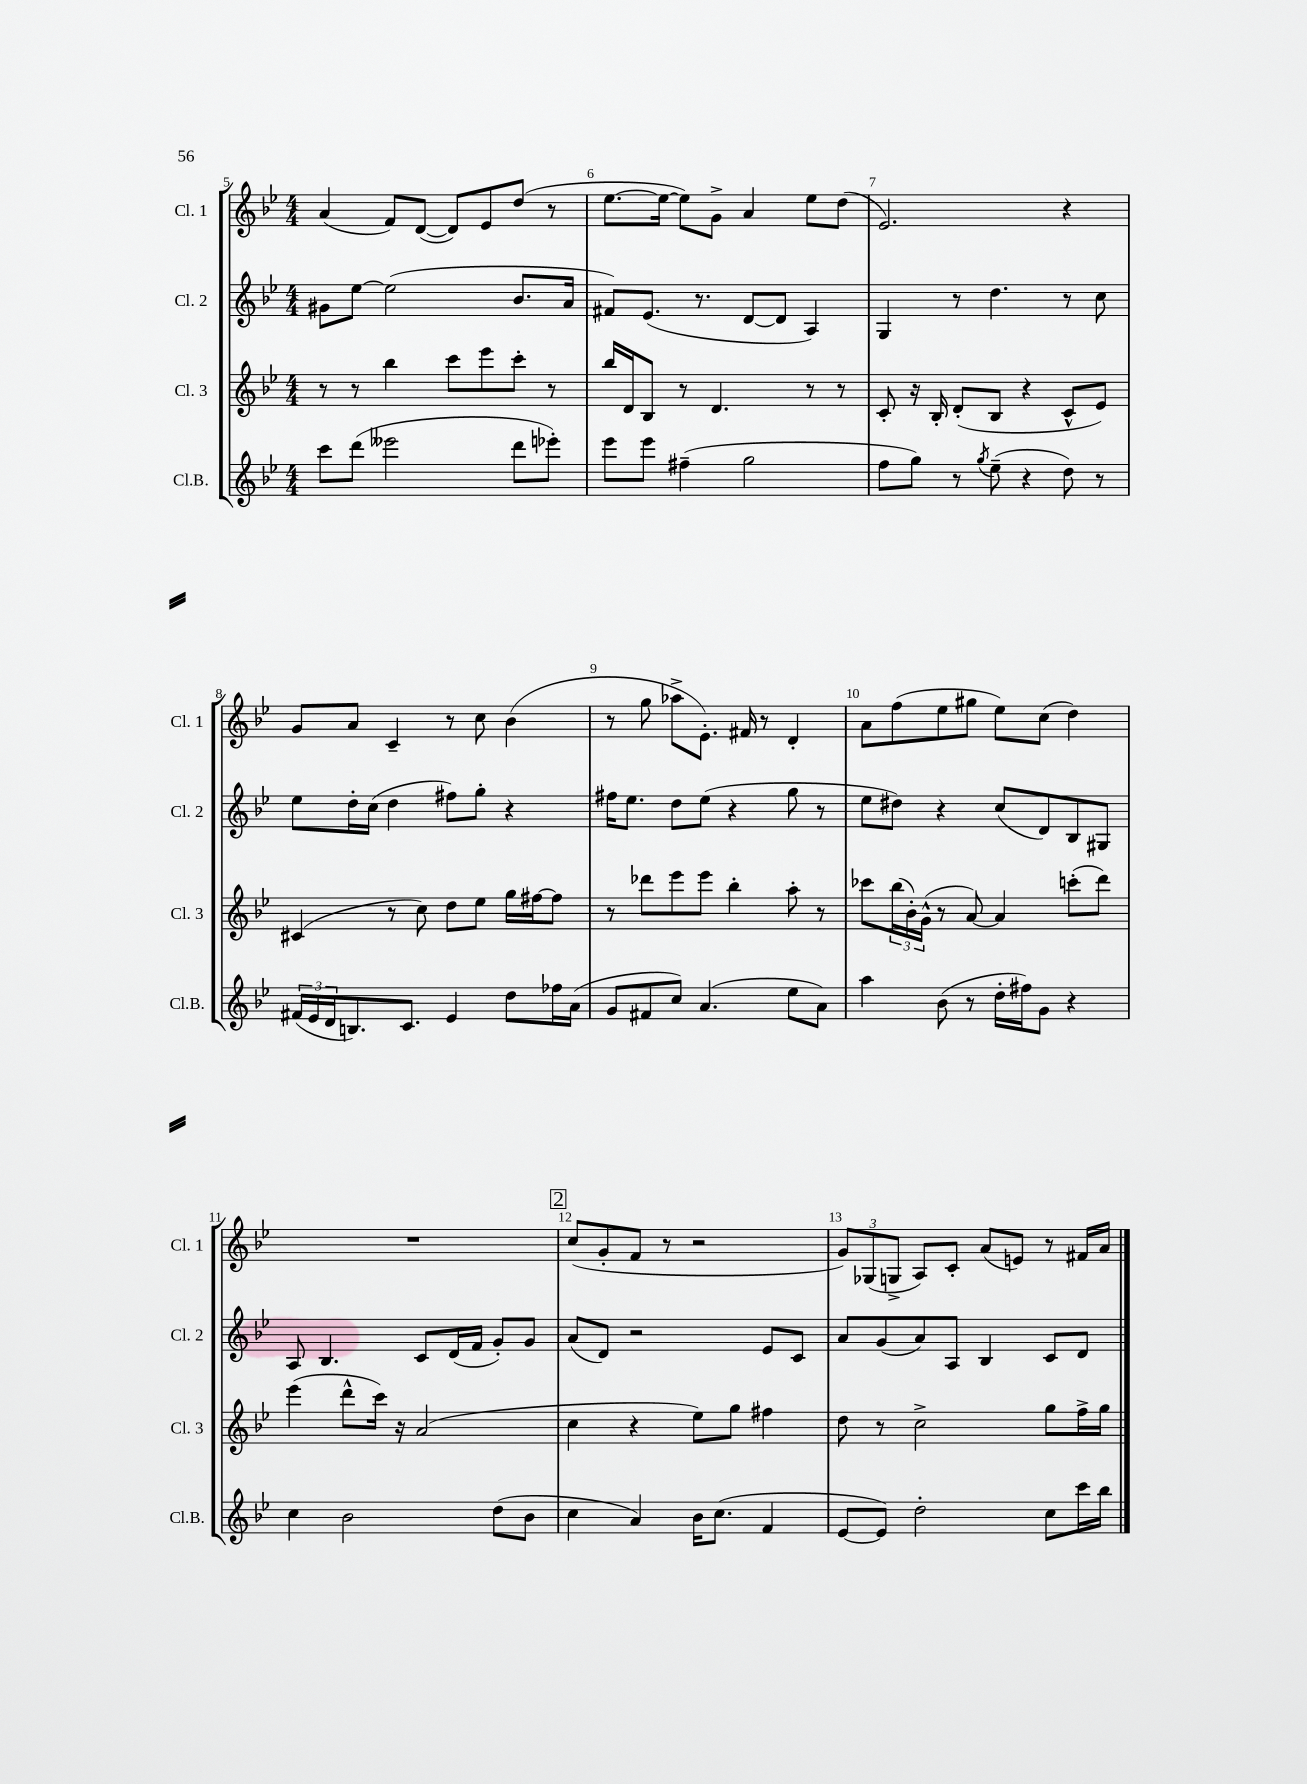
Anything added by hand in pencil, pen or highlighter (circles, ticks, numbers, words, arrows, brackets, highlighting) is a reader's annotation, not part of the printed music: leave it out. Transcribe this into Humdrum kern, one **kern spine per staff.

**kern	**kern	**kern	**kern
*part4	*part3	*part2	*part1
*staff4	*staff3	*staff2	*staff1
*I"Cl.B.	*I"Cl. 3	*I"Cl. 2	*I"Cl. 1
*I'Cl.B.	*I'Cl. 3	*I'Cl. 2	*I'Cl. 1
*clefG2	*clefG2	*clefG2	*clefG2
*k[b-e-]	*k[b-e-]	*k[b-e-]	*k[b-e-]
*M4/4	*M4/4	*M4/4	*M4/4
=5	=5	=5	=5
8ccc\L	8r	8g#X\L	(4a/
(8ddd\J	8r	[8ee-\J	.
2eee--X\	4bb-\	(2ee-\]	8f/L)
.	.	.	([8d/J
.	8ccc\L	.	8d/L])
.	8eee-\	.	8e-/
8ddd\L	8ccc'\J	8.b-/L	(8dd/J
8eee-X'\J)	8r	.	8r
.	.	16a/Jk	.
=6	=6	=6	=6
8eee-\L	16bb-/LL	8f#X/L)	[8.ee-\L
.	16d/J	.	.
8eee-\J	8B-/J	(8.e-/J	.
.	.	.	16ee-\Jk_
(4ff#X~\	8r	.	8ee-\L])
.	.	8.r	.
.	4.d/	.	8g^\J
2gg\	.	[8d/L	4a/
.	.	8d/J]	.
.	8r	4A/)	8ee-\L
.	8r	.	(8dd\J
=7	=7	=7	=7
8ff\L	8c'/	4G/	2.e-/)
8gg\J)	16r	.	.
.	16B-'/	.	.
8r	(8d'/L	8r	.
8qgg/	.	.	.
(8ee-~\	8B-/J	4.dd\	.
4r	4r	.	.
8dd\)	8c^^/L	8r	4r
8r	8e-/J)	8cc\	.
!!LO:LB:g=z
=8	=8	=8	=8
(24f#X/LL	(4c#X/	8ee-\L	8g/L
24e-/	.	.	.
24d/J	.	.	.
8.Bn/)	.	16dd'\L	8a/J
.	.	(16cc\JJ	.
.	8r	4dd\	4c~/
8.c/J	.	.	.
.	8cc\)	.	.
4e-/	8dd\L	8ff#X\L)	8r
.	8ee-\J	8gg'\J	8cc\
8dd\L	16gg\LL	4r	(4b-\
.	[16ff#X\J	.	.
16ff-X\L	8ff#\J]	.	.
(16a\JJ	.	.	.
=9	=9	=9	=9
8g/L	8r	16ff#X\KL	8r
.	.	8.ee-\J	.
8f#X/	8ddd-X\L	.	8gg\
8cc/J)	8eee-\	8dd\L	8aa-X^\L
(4.a/	8eee-\J	(8ee-\J	8.e-'\J)
.	4bb-'\	4r	.
.	.	.	16f#X/
.	.	.	8r
8ee-\L	8aa'\	8gg\	4d'/
8a\J)	8r	8r	.
=10	=10	=10	=10
4aa\	8ccc-X\L	8ee-\L	8a\L
.	(24bb-\L	8dd#X\J)	(8ff\
.	24b-'\)	.	.
.	(24g^^\JJ	.	.
(8b-\	8r	4r	8ee-\
8r	[8a/)	.	8gg#X\J
16dd'\LL	4a/]	(8cc/L	8ee-\L)
16ff#X\J)	.	.	.
8g\J	.	8d/)	(8cc\J
4r	(8cccn'\L	8B-/	4dd\)
.	8ddd\J)	8G#X/J	.
!!LO:LB:g=z
=11	=11	=11	=11
4cc\	(4eee-\	8A/	1r
.	.	4.B-/	.
2b-\	8ddd^^\L	.	.
.	16ccc\Jk)	.	.
.	16r	.	.
.	(2a/	8c/L	.
.	.	(16d/L	.
.	.	16f/JJ	.
(8dd\L	.	8g'/L)	.
8b-\J	.	8g/J	.
!!LO:REH:place=s1:t=2
=12	=12	=12	=12
4cc\	4cc\	(8a/L	(8cc/L
.	.	8d/J)	8g'/
4a/)	4r	2r	8f/J
.	.	.	8r
16b-\KL	8ee-\L)	.	2r
(8.cc\J	.	.	.
.	8gg\J	.	.
4f/	4ff#X\	8e-/L	.
.	.	8c/J	.
=13	=13	=13	=13
[8e-/L	8dd\	8a/L	12g/L)
.	.	.	(12G-X/
8e-/J])	8r	(8g/	.
.	.	.	12Gn^/J
2dd'\	2cc^\	8a/)	8A/L)
.	.	8A/J	8c'/J
.	.	4B-/	(8a/L
.	.	.	8en/J)
8cc\L	8gg\L	8c/L	8r
16ccc\L	16ff^\L	8d/J	16f#X/LL
16bb-\JJ	16gg\JJ	.	16a/JJ
==	==	==	==
*-	*-	*-	*-
